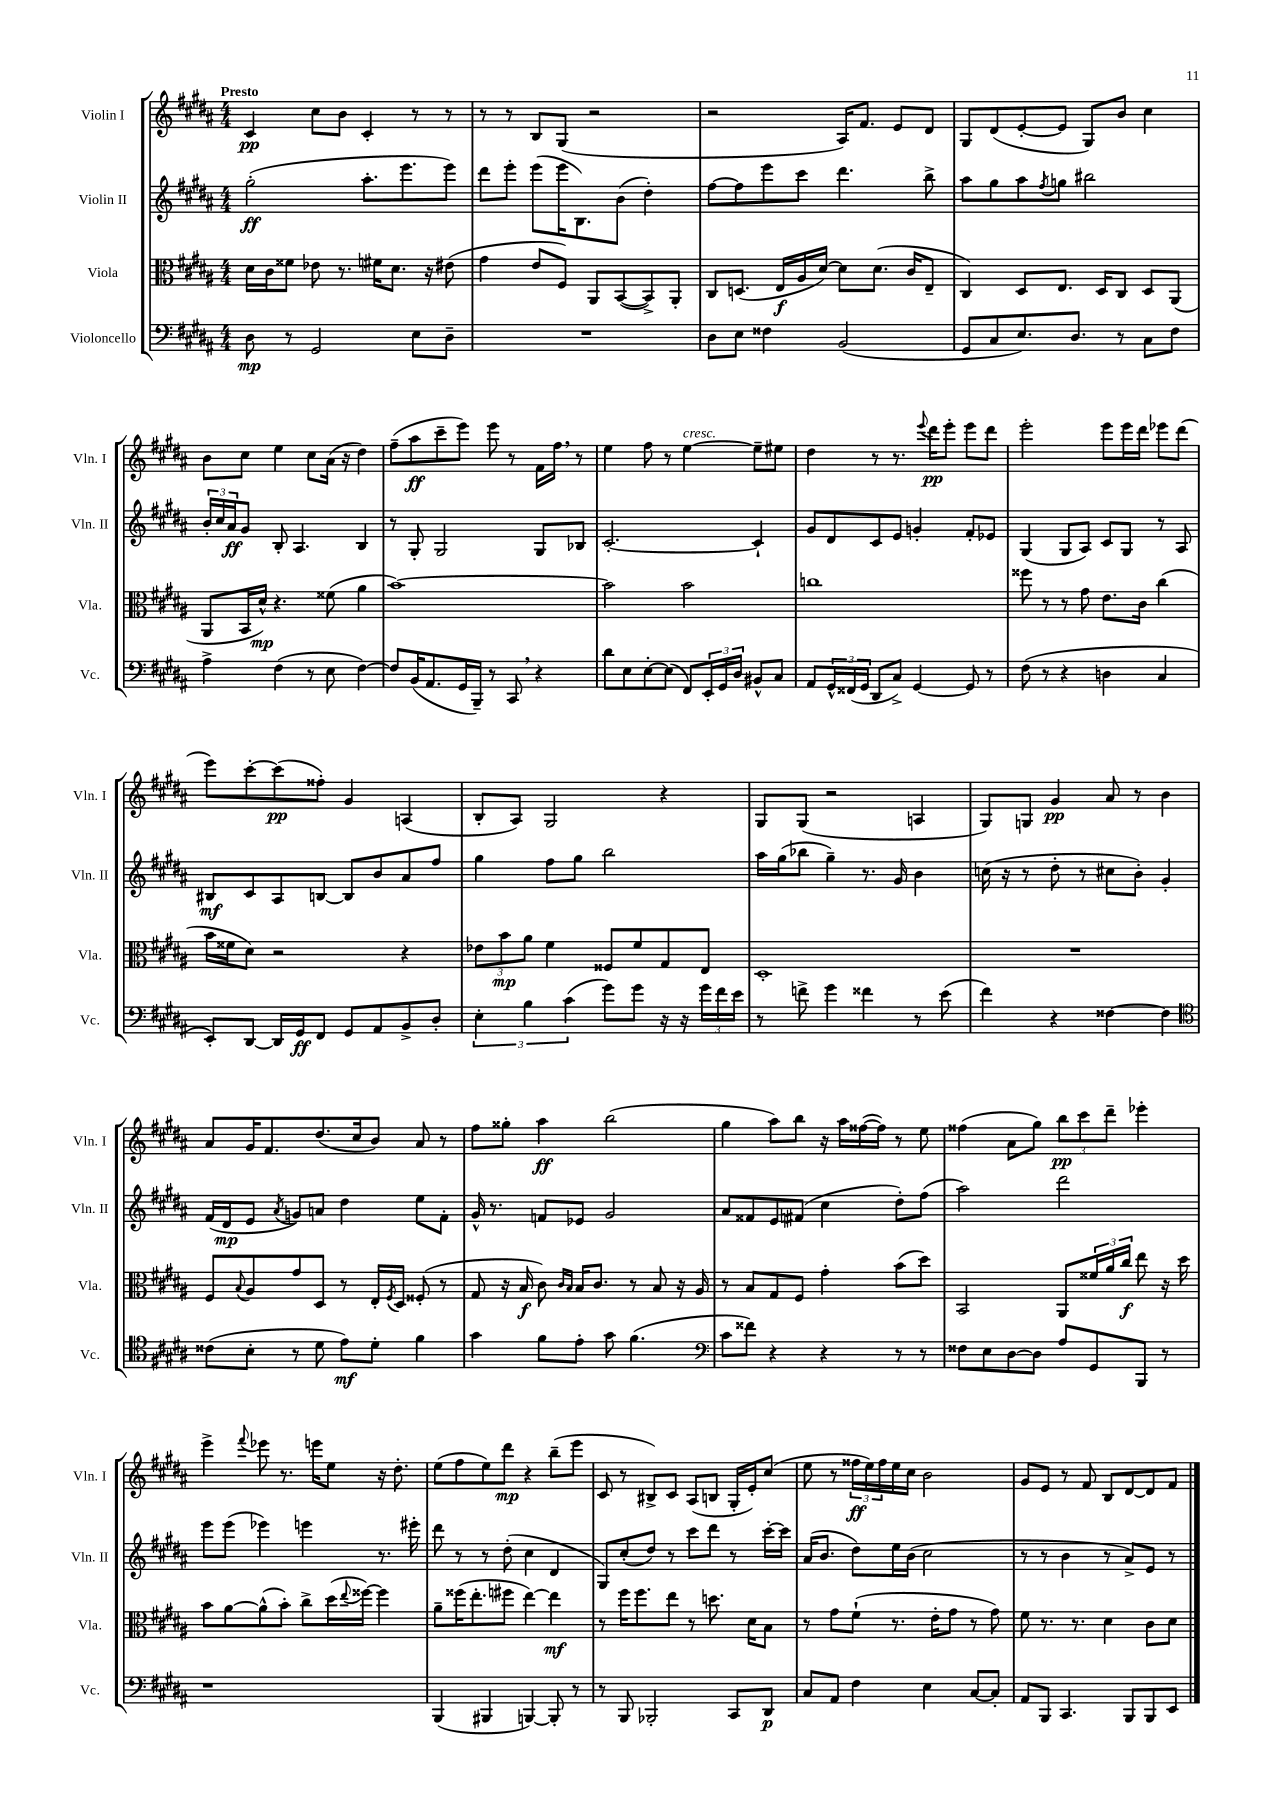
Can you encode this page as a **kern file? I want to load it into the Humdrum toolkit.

**kern	**kern	**kern	**kern
*staff4	*staff3	*staff2	*staff1
*clefF4	*clefC3	*clefG2	*clefG2
*k[f#c#g#d#a#]	*k[f#c#g#d#a#]	*k[f#c#g#d#a#]	*k[f#c#g#d#a#]
*M4/4	*M4/4	*M4/4	*M4/4
8D#	16d#	(2gg#'	4c#
.	16c#	.	.
8r	8f##	.	.
2GG#	8e-	.	8cc#
.	8.r	.	8b
.	.	8.aa#'	4c#'
.	16f#	.	.
.	8.d#	.	.
.	.	8.eee	.
8E	.	.	8r
.	16r	.	.
8D#~	(8e#	8eee)	8r
=	=	=	=
1r	4g#	8ddd#	8r
.	.	8eee'	8r
.	8e	(8eee	8B
.	8F#)	16eee	(8G#
.	.	8.B)	.
.	8AA#	.	2r
.	([8BB	(8b	.
.	8BB^])	4dd#')	.
.	8AA#'	.	.
=	=	=	=
8D#	8C#	[8ff#	2r
8E	(8.D	8ff#]	.
4F##	.	8eee	.
.	16E	.	.
.	16A#	8ccc#	.
.	[16d#)	.	.
(2BB	8d#]	4.ddd#	16A#)
.	.	.	8.f#
.	(8.d#	.	.
.	.	.	8e
.	16c#	.	.
.	8E~	8bb^	8d#
=	=	=	=
8GG#	4C#)	8aa#	8G#
8C#	.	8gg#	(8d#
8.E)	8D#	8aa#	[8e'
.	.	8qff#	.
.	8.E	8gg	8e]
8.D#	.	.	.
.	.	2bb#	8G#)
.	16D#	.	.
8r	8C#	.	8b
8C#	8D#	.	4cc#
8F#	(8AA#	.	.
=	=	=	=
4A#^	8AA#	24b'	8b
.	.	24cc#	.
.	.	24a#	.
.	16BB	8g#	8cc#
.	16d#^^)	.	.
(4F#	4.r	8B'	4ee
.	.	4.A#	.
8r	.	.	8cc#
8E	(8f##	.	(16a#
.	.	.	16r
[4F#)	4a#	4B	4dd#)
=	=	=	=
8F#]	[1b)	8r	(8ff#~
(16BB	.	8G#'	8aa#
8.AA#	.	.	.
.	.	2G#	8ccc#~
16GG#	.	.	8eee)
16BBB~)	.	.	.
8r	.	.	8eee
8CC#	.	.	8r
4r	.	8G#	16f#
.	.	.	16ff#
.	.	8B-	8r
=	=	=	=
8d#	2b]	[2.c#'	4ee
8E	.	.	.
[8E'	.	.	8ff#
(8E]	.	.	8r
8FF#)	2b	.	[4ee
24EE'	.	.	.
24GG#	.	.	.
24D#	.	.	.
8BB#^^	.	4c#`]	8ee~]
8C#	.	.	8ee#
=	=	=	=
8AA#	1cc	8g#	4dd#
24GG#^^	.	8d#	.
(24FF##	.	.	.
24GG#	.	.	.
8DD#	.	8c#	8r
8C#^)	.	8e	8.r
[4GG#	.	4g'	.
.	.	.	8qqeee
.	.	.	16ddd#
.	.	.	8eee'
8GG#]	.	8f#'	8eee
8r	.	8e-	8ddd#
=	=	=	=
(8F#	8ff##	(4G#	2eee'
8r	8r	.	.
4r	8r	8G#	.
.	8g#	8A#)	.
4D	8.e	8c#	8eee
.	.	8G#	16eee
.	16c#	.	16ddd#
4C#	(4cc#	8r	8eee-
.	.	8A#	(8ddd#
=	=	=	=
8EE')	16b	8B#	8eee)
.	16f##	.	.
[8DD#	8d#)	8c#	[8ccc#'
16DD#]	2r	8A#	(8ccc#]
16GG#	.	.	.
8FF#	.	[8B	8ff##')
8GG#	.	8B]	4g#
8AA#	.	8b	.
8BB^	4r	8a#	(4A
8D#'	.	8ff#	.
=	=	=	=
6E'	12e-	4gg#	8B'
.	12b	.	.
.	.	.	8A#)
6B	12a#	.	.
.	4f#	8ff#	2G#
(6c#	.	.	.
.	.	8gg#	.
8g#)	8F##	2bb	.
8g#	8f#	.	.
16r	8G#	.	4r
16r	.	.	.
24g#	8E	.	.
24f#	.	.	.
24e	.	.	.
=	=	=	=
8r	1D#'	16aa#	8G#
.	.	(16gg#	.
8f^	.	8bb-	(8G#
4g#	.	4gg#~)	2r
4f##	.	8.r	.
.	.	16g#	.
8r	.	4b	4A
(8e	.	.	.
=	=	=	=
4f#)	1r	(16cc	8G#)
.	.	16r	.
.	.	8r	8G
4r	.	8dd#'	4g#
.	.	8r	.
[4F##	.	8cc#	8a#
.	.	8b')	8r
4F##]	.	4g#'	4b
=	=	=	=
*clefC4	*	*	*
(8c##	8F#	(16f#	8a#
.	.	16d#	.
.	8qqB	.	.
8B'	8A#	8e	16g#
.	.	.	8.f#
.	.	8qa#	.
8r	8g#	8g)	.
8d#	8D#	8a	(8.dd#
8e)	8r	4dd#	.
.	.	.	16cc#
8d#'	16E'	.	8b)
.	8qF#	.	.
.	16D#	.	.
4f#	(8F##'	8ee	8a#
.	8r	8f#'	8r
=	=	=	=
4g#	8G#	16g#^^	8ff#
.	.	8.r	.
.	16r	.	8gg##'
.	16B	.	.
8f#	8c#)	8f	4aa#
.	16qqc#	.	.
.	16qqB	.	.
8e'	16B	8e-	.
.	8.c#	.	.
8g#	.	2g#	(2bb
(4.f#	8r	.	.
.	8B	.	.
.	16r	.	.
.	16A#	.	.
=	=	=	=
*clefF4	*	*	*
8c#	8r	8a#	4gg#
8f##)	8B	8f##	.
4r	8G#	8e	8aa#)
.	8F#	(8f#	8bb
4r	4g#'	4cc#	16r
.	.	.	16aa#
.	.	.	([16ff##
.	.	.	16ff##])
8r	(8b	8dd#')	8r
8r	8dd#)	(8ff#	8ee
=	=	=	=
8F##	2BB	2aa#)	(4ff##
8E	.	.	.
[8D#	.	.	8a#
8D#]	.	.	8gg#)
8A#	8AA#	2ddd#	12bb
.	.	.	12ccc#
8GG#	24f##	.	.
.	24a#	.	12ddd#~
.	24cc#	.	.
8BBB	8ee	.	4eee-'
8r	16r	.	.
.	16dd#	.	.
=	=	=	=
1r	8b	8eee	4eee^
.	[8a#	(8eee	.
.	.	.	8qqfff#
.	(8a#^^]	4eee-)	8eee-
.	8b')	.	8.r
.	8cc#^	4eee	.
.	.	.	16eee
.	(16dd#	.	8ee
.	8qqee	.	.
.	[16ff##)	.	.
.	4ff##]	8.r	16r
.	.	.	8.dd#'
.	.	16eee#'	.
=	=	=	=
(4BBB	8a#~	8ddd#	(8ee
.	(16ff##	8r	8ff#
.	8.ee'	.	.
4BBB#	.	8r	8ee)
.	8ff#	(8dd#'	8ddd#
[4BBB)	[4ee)	4cc#	4r
8BBB']	4ee]	4d#	(8bb~
8r	.	.	8eee
=	=	=	=
8r	8r	8G#)	8c#
8BBB	16ff#	(8cc#'	8r
.	8.ff#	.	.
2BBB-'	.	8dd#)	8B#^)
.	8ee	8r	8c#
.	8r	8ccc#	(8A#
.	8.dd	8ddd#	8B
8CC#	.	8r	16G#'
.	16d#	.	16e')
8DD#	8B	[16ccc#'	(8cc#
.	.	16ccc#]	.
=	=	=	=
8C#	8r	(16a#	8ee
.	.	8.b	.
8AA#	8g#	.	8r
4F#	(8f#`	8dd#)	24ff##
.	.	.	24ee)
.	.	.	24ff##
.	8.r	16ee	16ee
.	.	(16b	16cc#
4E	.	2cc#	2b
.	16e'	.	.
.	8g#	.	.
[8C#	8r	.	.
8C#']	8g#)	.	.
=	=	=	=
8AA#	8f#	8r	8g#
8BBB	8.r	8r	8e
4.CC#	.	4b	8r
.	8.r	.	.
.	.	.	8f#
.	4d#	8r	8B
8BBB	.	8a#^)	[8d#
8BBB	8c#	8e	8d#]
8EE	8d#	8r	8f#
==	==	==	==
*-	*-	*-	*-
